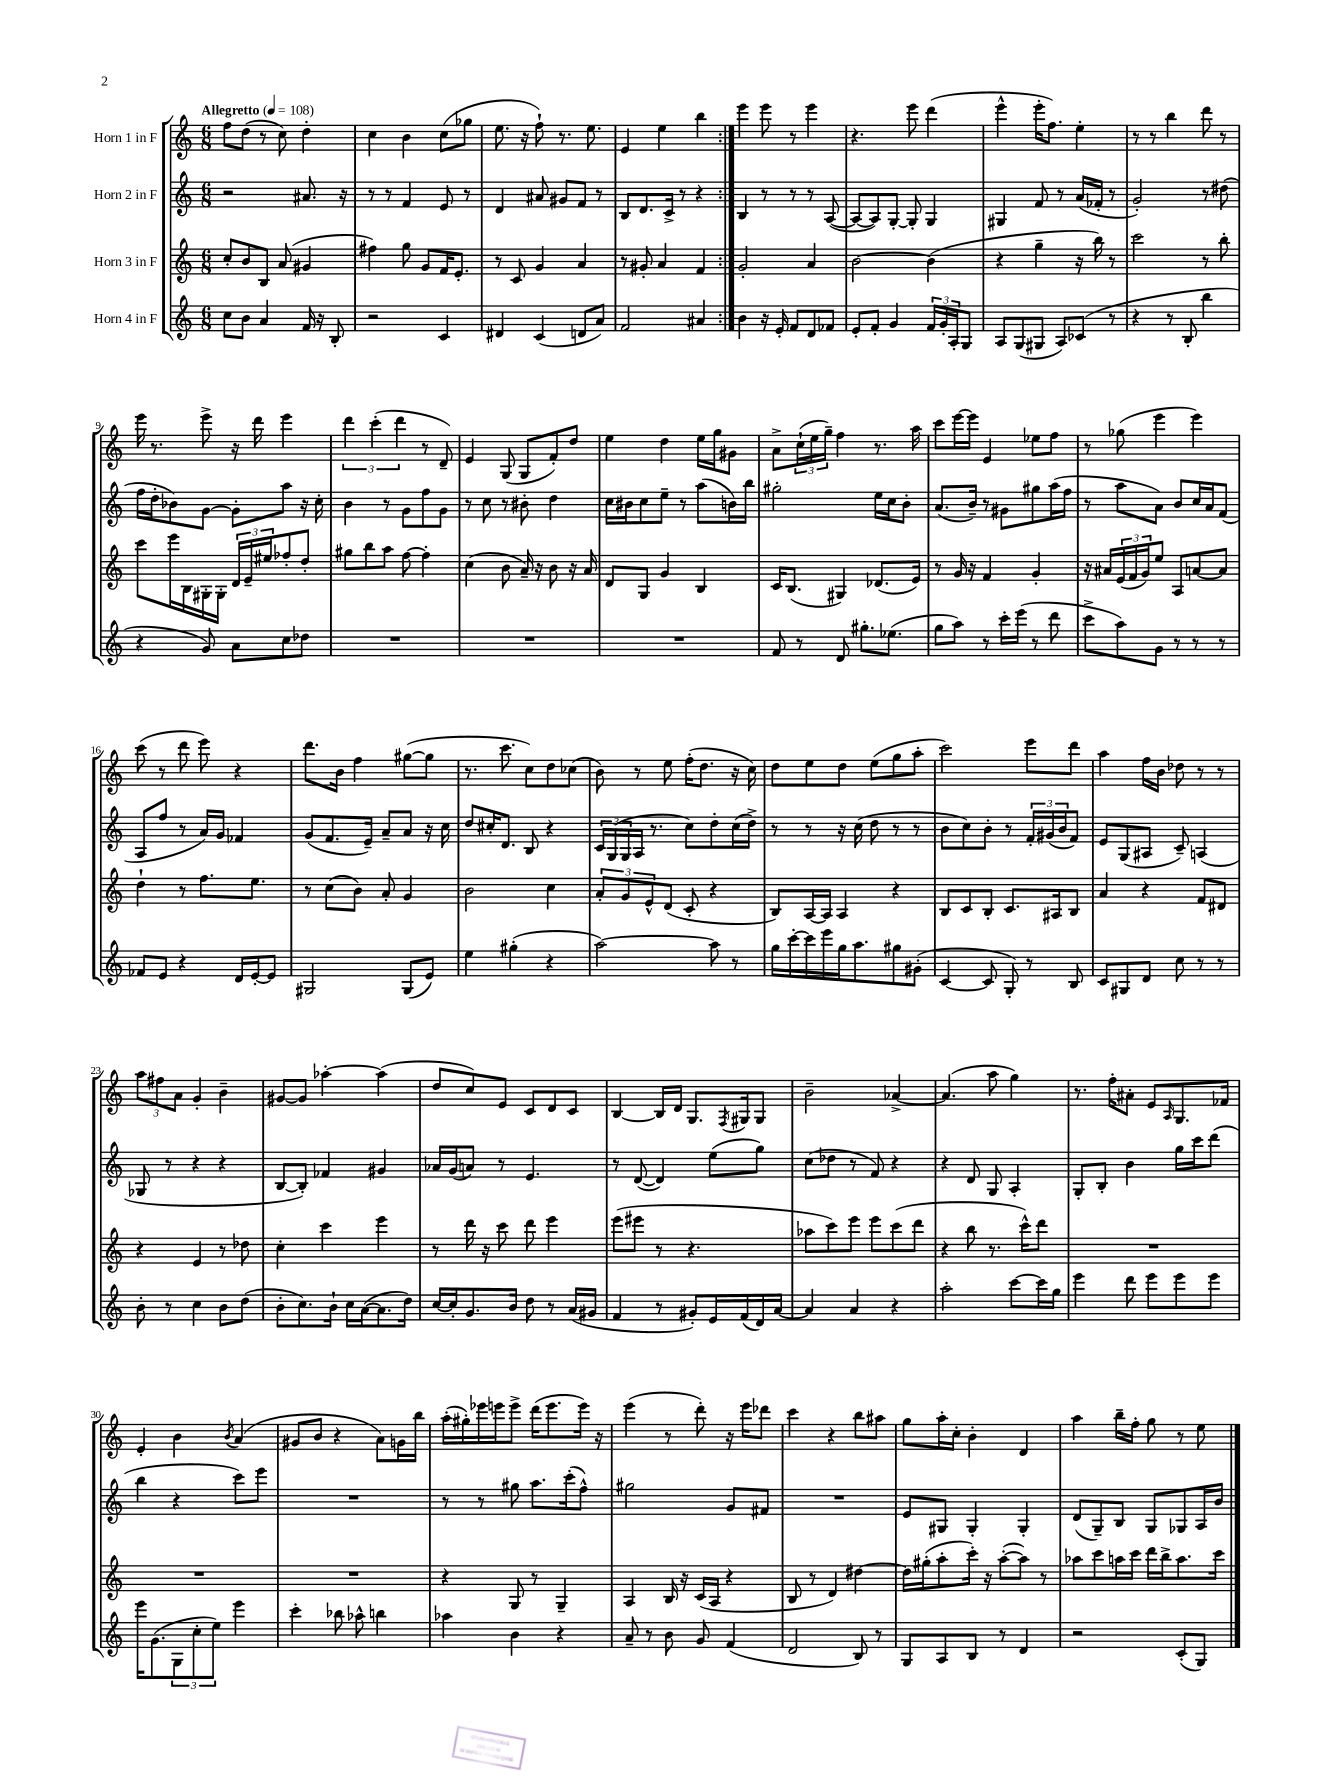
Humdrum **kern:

**kern	**kern	**kern	**kern
*staff4	*staff3	*staff2	*staff1
*clefG2	*clefG2	*clefG2	*clefG2
*k[]	*k[]	*k[]	*k[]
*M6/8	*M6/8	*M6/8	*M6/8
*MM108	*MM108	*MM108	*MM108
8cc\L	8cc'/L	2r	8ff\L
8b\J	8b/	.	(8dd\J
4a/	8B/J	.	8r
.	(8a/	.	8cc\)
16f/	4g#/	8.a#/	4dd'\
16r	.	.	.
8B'/	.	.	.
.	.	16r	.
=	=	=	=
2r	4ff#\)	8r	4cc\
.	.	8r	.
.	8gg\	4f/	4b\
.	8g/L	.	.
4c/	16f/K	8e/	(8cc\L
.	8.e'/J	.	.
.	.	8r	8gg-\J
=	=	=	=
4d#/	8r	4d/	8.ee\
.	8c/	.	.
.	.	.	16r
(4c/	4g/	8a#/	8ff`\)
.	.	8g#/L	8.r
8d/L	4a/	8f/J	.
.	.	.	8.ee\
8a/J)	.	8r	.
=	=	=	=
2f/	8r	8B/L	4e/
.	8g#'/	8.d/	.
.	4a/	.	4ee\
.	.	16c^/Jk	.
.	.	8r	.
4a#/	4f/	4r	4bb\
=:|!	=:|!	=:|!	=:|!
4b\	2g'/	4B/	4eee\
16r	.	8r	8eee\
16e'/	.	.	.
8f/L	.	8r	8r
8d/	4a/	8r	4eee\
8f-/J	.	([8A/	.
=	=	=	=
8e'/L	[2b\	8A/_L	4.r
8f'/J	.	8A/])	.
4g/	.	[8G'/J	.
.	.	8G'/]	8eee\
24f/LL	(4b\]	4G/	(4ddd\
24g'/	.	.	.
24A'/J	.	.	.
8G/J	.	.	.
=	=	=	=
8A/L	4r	4G#/	4eee^^\
(8G/	.	.	.
8G#/J	4gg~\	8f/	16eee'\LK
.	.	.	8.ff\J)
8A/L)	.	8r	.
(8c-/J	16r	(16a/LL	4ee'\
.	16bb\)	16f-'/JJ	.
8r	8r	8r	.
=	=	=	=
4r	2ccc\	2g'/)	8r
.	.	.	8r
8r	.	.	4bb\
8B'/	.	.	.
4bb\	8r	8r	8ddd\
.	8bb'\	(8dd#\	8r
=	=	=	=
4r	8ccc\L	16ff\LL	16eee\
.	.	16dd'\J	8.r
.	16eee\L	8b-\)	.
.	16B\	.	.
8g/)	16G#'\	[8g\J	8eee^\
.	16G#'\JJ	.	.
8a\L	24d/LL	8g'\]L	16r
.	24e~/	.	.
.	.	.	16ddd\
.	24ee#/J	.	.
8cc\	8ff-'/	8aa\J	4eee\
8dd-\J	8dd'/J	16r	.
.	.	16cc'\	.
=	=	=	=
2.r	8gg#\L	4b\	6ddd\
.	8bb\	.	.
.	.	.	(6ccc'\
.	8aa\J	8r	.
.	.	.	6ddd\
.	[8ff\	8g\L	.
.	4ff'\]	8ff\	8r
.	.	8g\J	8d~/)
=	=	=	=
2.r	(4cc\	8r	4e/
.	.	8cc\	.
.	8b\	8r	(8G/
.	16a~/)	8b#'\	8G/L
.	16r	.	.
.	8b\	4dd\	8f'/)
.	16r	.	8dd/J
.	16a/	.	.
=	=	=	=
2.r	8d/L	16cc\LL	4ee\
.	.	16b#\J	.
.	8G/J	8cc\	.
.	4g/	8ee~\J	4dd\
.	.	8r	.
.	4B/	(8aa\L	16ee\LL
.	.	.	16gg\J
.	.	16b\L)	8g#\J
.	.	16bb\JJ	.
=	=	=	=
8f/	16c/LK	2gg#'\	8a^\L
.	(8.B/J	.	.
8r	.	.	(24cc`\L
.	.	.	24ee\
.	.	.	24gg~\JJ)
8d/	4G#/)	.	4ff\
8.gg#'\L	.	.	.
.	(8.d-/L	16ee\LL	8.r
(8.ee-\J	.	16cc\J	.
.	.	8b'\J	.
.	16e/Jk)	.	16aa\
=	=	=	=
8gg\L	8r	(8.a/L	8ccc\L
8aa\J)	16g/	.	[16eee\L
.	16r	16b~/Jk)	16eee\]JJ
8r	4f/	8r	4e/
16ccc'\LL	.	8g#\L	.
(16eee\JJ	.	.	.
8r	4g'/	8gg#\	8ee-\L
8ddd\	.	(16aa\L	8ff\J
.	.	16ff\JJ	.
=	=	=	=
8ccc^\L	16r	8r	8r
.	16a#/LL	.	.
8aa\)	(24e/	8aa\L	(8gg-\
.	24f/	.	.
.	24g/J)	.	.
8g\J	8ee/J	8a\J)	4eee\
8r	8A/L	8b/L	.
8r	[8a/	16cc/L	4eee\)
.	.	16a/J	.
8r	8a/]J	(8f/J	.
=	=	=	=
8f-/L	4dd`\	8A/L	(8ccc\
8e/J	.	8ff/J	8r
4r	8r	8r	8ddd\
.	8.ff\L	16a/LL)	8eee\)
.	.	16g/JJ	.
16d/LL	.	4f-/	4r
[16e'/J	8.ee\J	.	.
8e/]J	.	.	.
=	=	=	=
2G#/	8r	(8g/L	8.ddd\L
.	(8cc\L	8.f/	.
.	.	.	16b\Jk
.	8b\J)	.	4ff\
.	.	16e~/Jk)	.
.	8a'/	8a~/L	.
(8G#/L	4g/	8a/J	([8gg#\L
8e/J)	.	16r	8gg#\]J
.	.	16cc\	.
=	=	=	=
4ee\	2b\	8dd/L	8.r
.	.	16cc#'/K	.
.	.	8.d/J	8.ccc\
(4gg#'\	.	.	.
.	.	8B/	8cc\L)
4r	4cc\	4r	8dd\
.	.	.	(8cc-\J
=	=	=	=
[2aa\)	12a'/L	24c/LL	8b\)
.	.	(24G/	.
.	12g/	24G/	.
.	.	16A/JJ	8r
.	12e^^/	.	.
.	.	8.r	.
.	(8d/J	.	8ee\
.	8c'/	8cc\L)	(16ff'\LK
.	.	.	8.dd\J
8aa\]	4r	8dd'\	.
8r	.	(16cc\L	16r
.	.	16dd^\JJ)	16cc\)
=	=	=	=
16gg\LL	8B/L)	8r	8dd\L
[16ccc'\	.	.	.
16ccc\]	[16A/L	8r	8ee\
16eee\	16A/]JJ	.	.
16gg\J	4A/	16r	8dd\J
8.aa\	.	(16cc\	.
.	.	8dd\	(8ee\L
8gg#\	4r	8r	8gg\
(8g#'\J	.	8r	8aa'\J
=	=	=	=
[4c/	8B/L	8b\L	2ccc\)
.	8c/	8cc\)	.
8c/]	8B'/J	8b'\J	.
8G'/)	8.c/L	8r	.
8r	.	24f'/LL	8eee\L
.	.	(24g#/	.
.	16A#/k	.	.
.	.	24b/J	.
8B/	8B/J	8f/J)	8ddd\J
=	=	=	=
8c/L	4a/	8e/L	4aa\
8G#/	.	(8G/	.
8d/J	4r	8A#/J	16ff\LL
.	.	.	16b\JJ
8cc\	.	8c~/)	8dd-\
8r	8f/L	(4A/	8r
8r	8d#/J	.	8r
=	=	=	=
8b'\	4r	8G-/	12aa\L
.	.	.	12ff#\
8r	.	8r	.
.	.	.	12a\J
4cc\	4e/	4r	4g'/
8b\L	8r	4r	4b~\
(8dd\J	8dd-\	.	.
=	=	=	=
8b'\L	4cc'\	[8B/L	[8g#/L
8.cc\)	.	8B'/]J)	8g#/]J
.	4ccc\	4f-/	[4aa-'\
16b`\Jk	.	.	.
16cc\LL	.	.	.
([16a\J	.	.	.
8.a\]	4eee\	4g#/	(4aa-\]
16dd\Jk)	.	.	.
=	=	=	=
[16cc/LL	8r	16a-/LL	8dd/L
16cc'/]J	.	(16g/J	.
8.g/	16ddd\	8a/J)	8cc/)
.	16r	.	.
.	8ccc\	8r	8e/J
16b/Jk	.	.	.
8dd\	8ddd\	4.e/	8c/L
8r	4eee\	.	8d/
(16a/LL	.	.	8c/J
16g#/JJ	.	.	.
=	=	=	=
4f/	(8eee\L	8r	[4B/
.	8eee#\J	([8d/	.
8r	8r	4d/])	16B/]LL
.	.	.	16d/JJ
8g#'/L)	4.r	.	8.G/L
16e/L	.	(8ee\L	.
.	.	.	8qF/
(16f/	.	.	16G#/k
16d/)	.	8gg\J)	8G#/J
[16a/JJ	.	.	.
=	=	=	=
4a/]	8aa-\L	(8cc\L	2b~\
.	8ccc\)	8dd-\J	.
4a/	8eee\J	8r	.
.	8eee\L	8f/)	.
4r	(8ccc\	4r	[4a-^/
.	8ddd\J	.	.
=	=	=	=
2aa'\	4r	4r	(4.a-/]
.	8bb\	8d/	.
.	8.r	8G/	8aa\
[8ccc\L	.	4A'/	4gg\)
.	16ccc^^\LK)	.	.
16ccc\]L	8ddd\J	.	.
16gg\JJ	.	.	.
=	=	=	=
4eee\	2.r	8G'/L	8.r
.	.	8B'/J	.
.	.	.	16ff'\LK
8ddd\	.	4b\	8a#'\J
8eee\L	.	.	8e/L
.	.	.	16qqA/
8eee\	.	16gg\LL	8.G/
.	.	16ccc\J	.
8eee\J	.	(8ddd\J	.
.	.	.	16f-/Jk
=	=	=	=
16eee\LK	2.r	4bb\	4e'/
(8.g\	.	.	.
12G\	.	4r	4b\
12cc'\	.	.	.
12ee\J)	.	.	.
.	.	.	8qb/
4eee\	.	8ccc\L)	(4a/
.	.	8eee\J	.
=	=	=	=
4ccc'\	2.r	2.r	8g#/L
.	.	.	8b/J
8bb-\	.	.	4r
8aa-^^\	.	.	.
4bb\	.	.	8a\L)
.	.	.	16g\L
.	.	.	16bb\JJ
=	=	=	=
4aa-\	4r	8r	(16aa'\LL
.	.	.	16gg#'\)
.	.	8r	16eee-\
.	.	.	16eee\J
4b\	8G/	8gg#\	8eee^\J
.	8r	8.aa\L	(16ddd\LK
.	.	.	8.eee\
4r	4G~/	.	.
.	.	(16ccc'\k	.
.	.	8ff^^\J)	16eee\Jk)
.	.	.	16r
=	=	=	=
8a~/	4A/	2gg#\	(4eee\
8r	.	.	.
8b\	16B/	.	8r
.	16r	.	.
8g/	(16c/LL	.	8ddd'\)
.	16A/JJ	.	.
(4f/	4r	8g/L	16r
.	.	.	16eee\LK
.	.	8f#/J	8ddd-\J
=	=	=	=
2d/	8B/	2.r	4ccc\
.	8r	.	.
.	4d/)	.	4r
8B/)	[4dd#\	.	8bb\L
8r	.	.	8aa#\J
=	=	=	=
8G/L	16dd#\]LL	8e/L	8gg\L
.	(16gg#'\J	.	.
8A/	8aa'\	8G#/J	16aa'\L
.	.	.	16cc'\JJ
8B/J	16ccc'\Jk)	4G#'/	4b'\
.	16r	.	.
8r	([8aa'\L	.	.
4d/	8aa\]J)	4G#'/	4d/
.	8r	.	.
=	=	=	=
2r	8aa-\L	(8d/L	4aa\
.	8ccc\	8G~/)	.
.	16aa\L	8B/J	16bb~\LL
.	16ccc\JJ	.	16ff'\JJ
.	16ddd\LL	8G/L	8gg\
.	16bb^\J	.	.
(8c'/L	8.aa\	8G-/	8r
8G/J)	.	16A/L	8ee\
.	16ccc\Jk	16b/JJ	.
==	==	==	==
*-	*-	*-	*-
